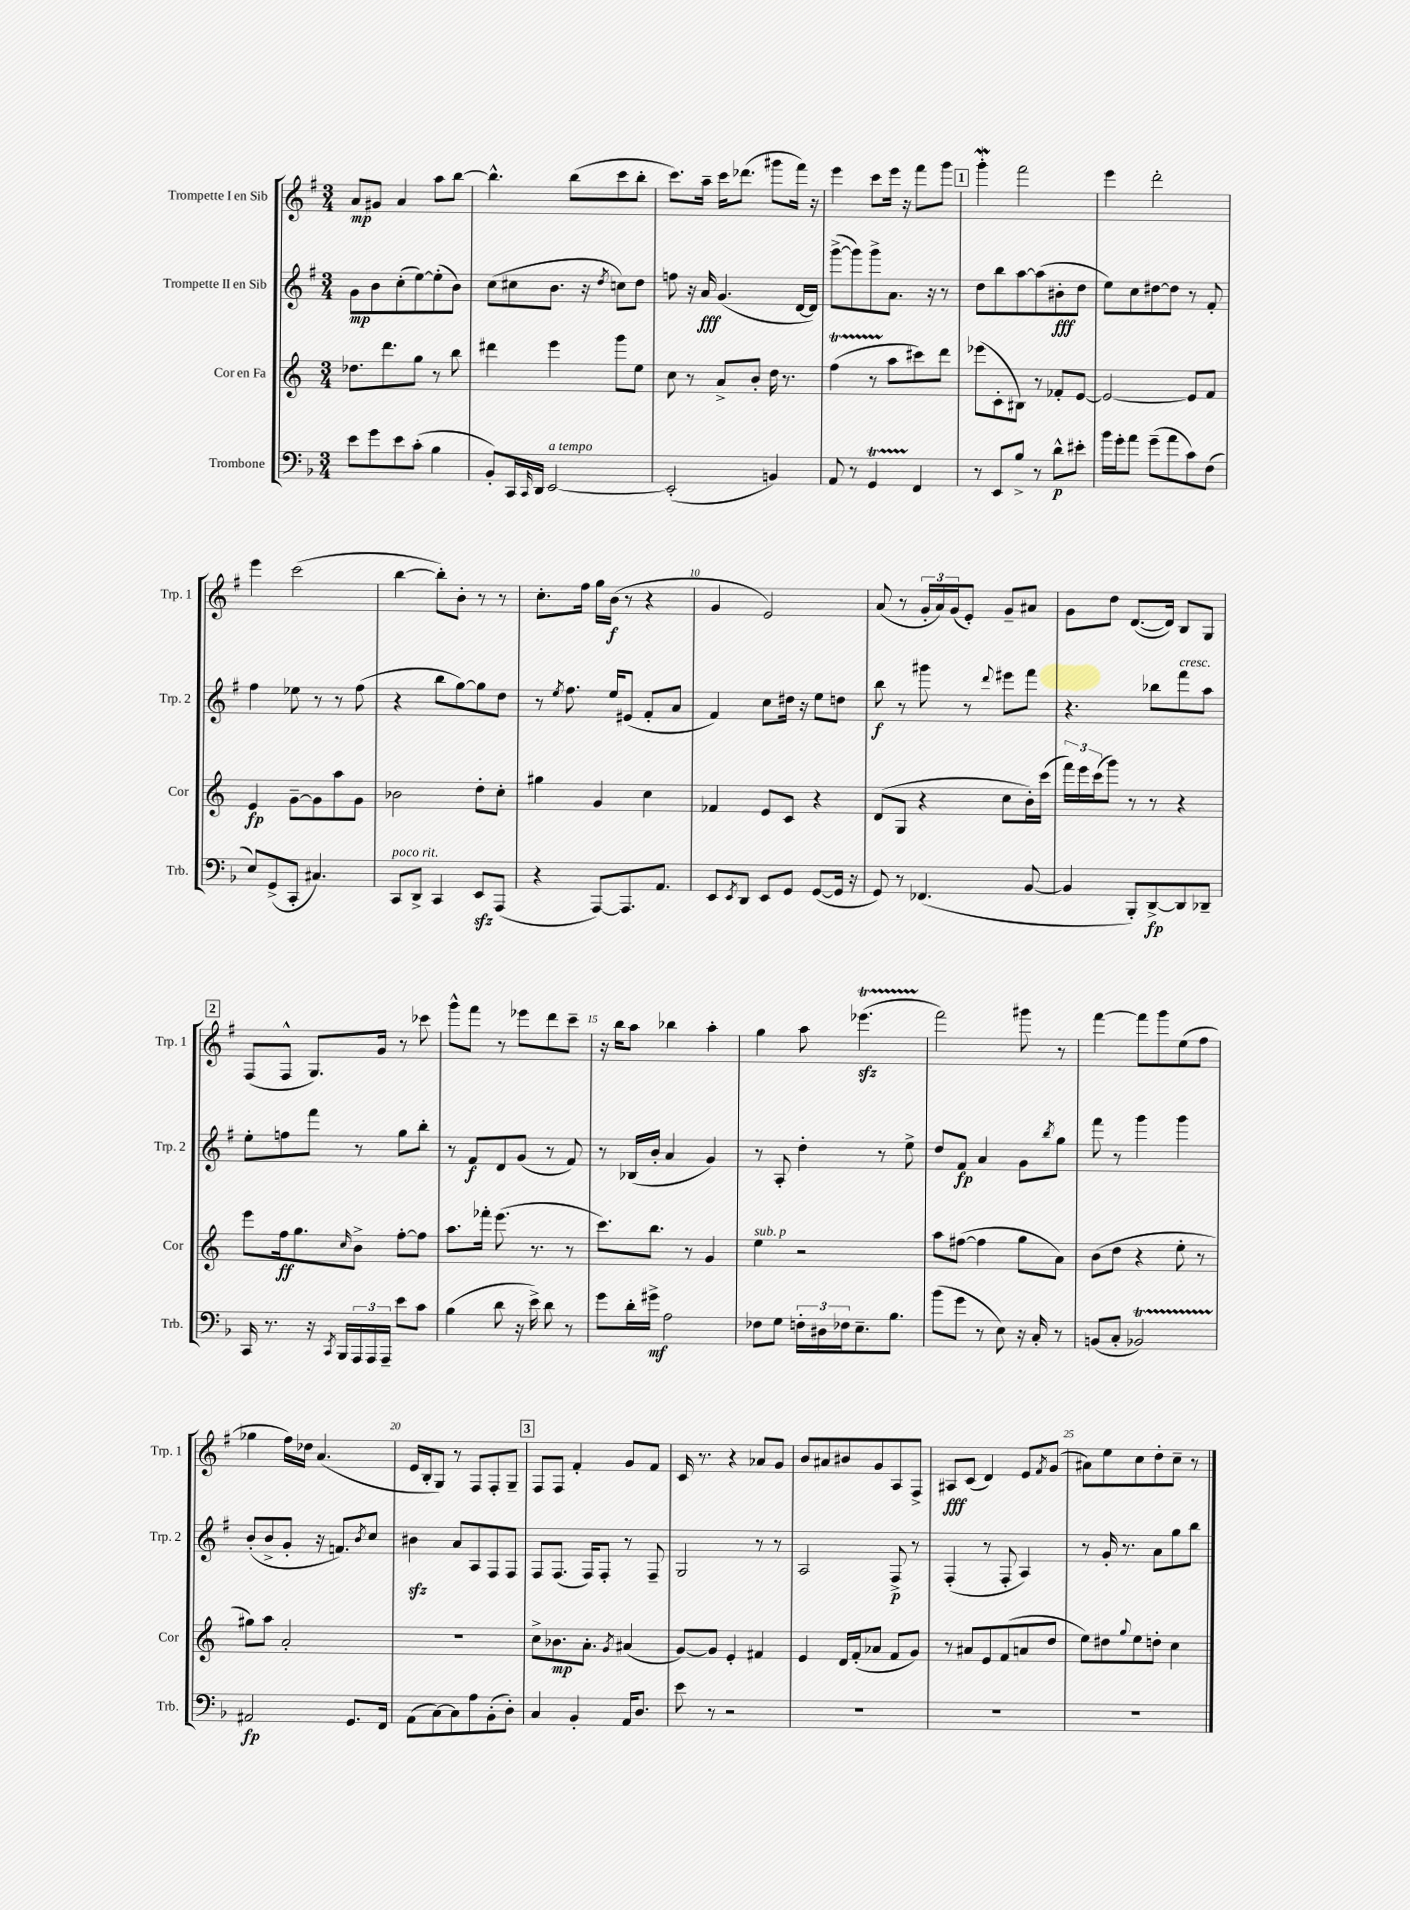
<<
\new StaffGroup <<
\new Staff = "s0" \with { instrumentName = "Trompette I en Sib" shortInstrumentName = "Trp. 1" } {
    \clef treble \key g \major \numericTimeSignature \time 3/4
    a'8\mp gis'8 a'4 a''8 b''8~ |
    b''4.-^ b''8( c'''8 b''8-. |
    c'''8.) a''16-- c'''16 des'''8.( gis'''8 fis'''16) r16 |
    e'''4 c'''8 e'''16 r16 fis'''8 g'''8 |
    \mark \markup { \box "1" } g'''4-.\mordent fis'''2 |
    e'''4 d'''2-. |
    e'''4 c'''2( |
    b''4~ b''8-.) b'8-. r8 r8 |
    c''8.-. fis''16 g''16 b'16\f( r8 r4 |
    g'4 e'2) |
    a'8( r8 \tuplet 3/2 { g'16-. a'16) g'16( } e'8-.) g'8-- ais'8 |
    g'8 d''8 d'8.~( d'16) b8 g8 |
    \mark \markup { \box "2" } fis8( fis8-^ g8.) g'16 r8 ces'''8 |
    g'''8-^ fis'''8 r8 ees'''8 d'''8 c'''8-- |
    r16 b''16 a''8 bes''4 a''4-. |
    g''4 a''8 ees'''4.\startTrillSpan\sfz( |
    fis'''2\stopTrillSpan) gis'''8 r8 |
    fis'''4~ fis'''8 g'''8 e''8( fis''8 |
    ges''4 fis''16) des''16 a'4.( |
    e'16 b16-. g8) r8 fis8 fis8-. g8-- |
    \mark \markup { \box "3" } fis8 fis8 fis'4-. g'8 fis'8 |
    c'16 r8. r4 aes'8 g'8 |
    b'8 ais'8 bis'8 g'8 a8 fis8-> |
    ais8\fff c'8( d'4) e'8 \acciaccatura { fis'8 } g'8( |
    ais'8) e''8 c''8 d''8-. c''8-- r8 \bar "|." |
}
\new Staff = "s1" \with { instrumentName = "Trompette II en Sib" shortInstrumentName = "Trp. 2" } {
    \clef treble \key g \major \numericTimeSignature \time 3/4
    g'8\mp b'8 c''8-.( e''8~) e''8-.( b'8) |
    c''8( cis''8 b'8. r16 \acciaccatura { d''8 } c''8) d''8 |
    f''8 r16 a'16\fff g'4.( d'16~ d'16) |
    g'''8~->( g'''8) g'''8-> a'8. r16 r8 |
    \mark \markup { \box "1" } d''8 b''8 a''8~ a''8( bis'8-.\fff d''8 |
    e''8) c''8 dis''8~ dis''8 r8 fis'8-. |
    fis''4 ees''8 r8 r8 fis''8( |
    r4 b''8 g''8~) g''8 d''8 |
    r8 \acciaccatura { e''8 } fis''8. e''16 eis'8( fis'8-. a'8 |
    fis'4) c''8 dis''16 r16 e''8 d''8 |
    b''8\f r8 gis'''8 r8 \appoggiatura { d'''8 } eis'''8 fis'''8 |
    r4. bes''8 fis'''8^\markup { \italic "cresc." } a''8 |
    \mark \markup { \box "2" } e''8-. f''8 fis'''8 r8 g''8 b''8-. |
    r8 fis'8\f d'8 g'8( r8 fis'8) |
    r8 bes16( b'16-. a'4 g'4) |
    r8 a8-. d''4-. r8 e''8-> |
    d''8 fis'8\fp a'4 g'8 \acciaccatura { b''8 } g''8 |
    fis'''8 r8 g'''4 g'''4 |
    b'8-.( b'8-> g'8-. r16 f'8.) \acciaccatura { b'8 } c''8 |
    bis'4\sfz a'8 a8 fis8 fis8 |
    \mark \markup { \box "3" } fis8 fis8.( fis16) fis8-. r8 fis8-- |
    g2 r8 r8 |
    a2 fis8->\p r8 |
    fis4-.( r8 fis8-. a4) |
    r8 g'16-. r8. a'8 g''8 b''8 \bar "|." |
}
\new Staff = "s2" \with { instrumentName = "Cor en Fa" shortInstrumentName = "Cor" } {
    \clef treble \key c \major \numericTimeSignature \time 3/4
    des''8. d'''8. g''8 r8 b''8 |
    dis'''4 e'''4 g'''8 e''8 |
    c''8 r8 a'8-> b'8-. d''16 r8. |
    f''4\startTrillSpan( r8 a''8\stopTrillSpan cis'''8) d'''8 |
    \mark \markup { \box "1" } ees'''8( c'8-. bis8) r8 fes'8-. e'8~ |
    e'2~ e'8 f'8 |
    e'4\fp g'8~-- g'8 a''8 g'8 |
    bes'2 d''8-. c''8-. |
    gis''4 g'4 c''4 |
    fes'4 e'8 c'8 r4 |
    d'8( g8 r4 c''8 b'16-.) c'''16( |
    \tuplet 3/2 { f'''16) e'''16 c'''16( } g'''8) r8 r8 r4 |
    \mark \markup { \box "2" } e'''8 f''16\ff g''8. \grace { c''16 } b'8-> f''8~-. f''8 |
    a''8. fes'''16-. e'''8.( r8. r8 |
    c'''8.) b''8. r8 g'4 |
    e''4^\markup { \italic "sub. p" } r2 |
    a''8 fis''8~( fis''4 g''8 a'8) |
    b'8( d''8 r4 e''8-. r8 |
    gis''8) a''8 a'2-. |
    R2. |
    \mark \markup { \box "3" } c''8-> bes'8.\mp a'8.-. \acciaccatura { g'8 } ais'4( |
    g'8~) g'8 e'4-. fis'4 |
    e'4 d'16 f'16-.( aes'8 f'8 g'8) |
    r8 ais'8 e'8 f'8( a'8 d''8 |
    e''8) dis''8 \appoggiatura { g''8 } e''8 d''8-. c''4 \bar "|." |
}
\new Staff = "s3" \with { instrumentName = "Trombone" shortInstrumentName = "Trb." } {
    \clef bass \key f \major \numericTimeSignature \time 3/4
    e'8 g'8 e'8 c'8-.( bes4 |
    bes,8-.) c,16 \grace { c,16 } d,16 e,2~^\markup { \italic "a tempo" } |
    e,2-.( b,4) |
    a,8 r8 g,4\startTrillSpan f,4\stopTrillSpan |
    \mark \markup { \box "1" } r8 e,8 bes8-> r8 d'8-^\p eis'8-. |
    bes'16 g'16-. a'8 g'8--( a'8 c'8) f8( |
    e8) g,8->( c,8-. cis4.) |
    c,8^\markup { \italic "poco rit." } d,8-> c,4 e,8\sfz a,,8( |
    r4 a,,8~) a,,8. a,8. |
    e,8 \acciaccatura { e,8 } d,8 e,8 g,8 g,8~( g,16 r16 |
    g,8) r8 fes,4.( bes,8~ |
    bes,4 bes,,8-.) d,8~->\fp d,8 des,8-- |
    \mark \markup { \box "2" } c,16 r8. r16 \acciaccatura { c,8 } bes,,16 \tuplet 3/2 { a,,16 a,,16 a,,16-- } e'8 c'8 |
    bes4( d'8 r16 e'16->) d'8 r8 |
    g'8 d'16-. gis'16->\mf a2 |
    fes8 g8 \tuplet 3/2 { f16-. dis16 fes16 } e8.-- bes8. |
    bes'8( g'8 r8 e8) r16 c16-. r8 |
    b,8( c8-. bes,2\startTrillSpan) |
    ais,2\stopTrillSpan\fp g,8. f,16 |
    a,8( c8~) c8 a8 bes,8-.( d8-.) |
    \mark \markup { \box "3" } c4 bes,4-. a,16 d8. |
    e'8 r8 r2 |
    R2. |
    R2. |
    R2. \bar "|." |
}
>>
>>
\layout { \context { \Score \override BarNumber.break-visibility = ##(#f #t #t) barNumberVisibility = #(every-nth-bar-number-visible 5) } }
